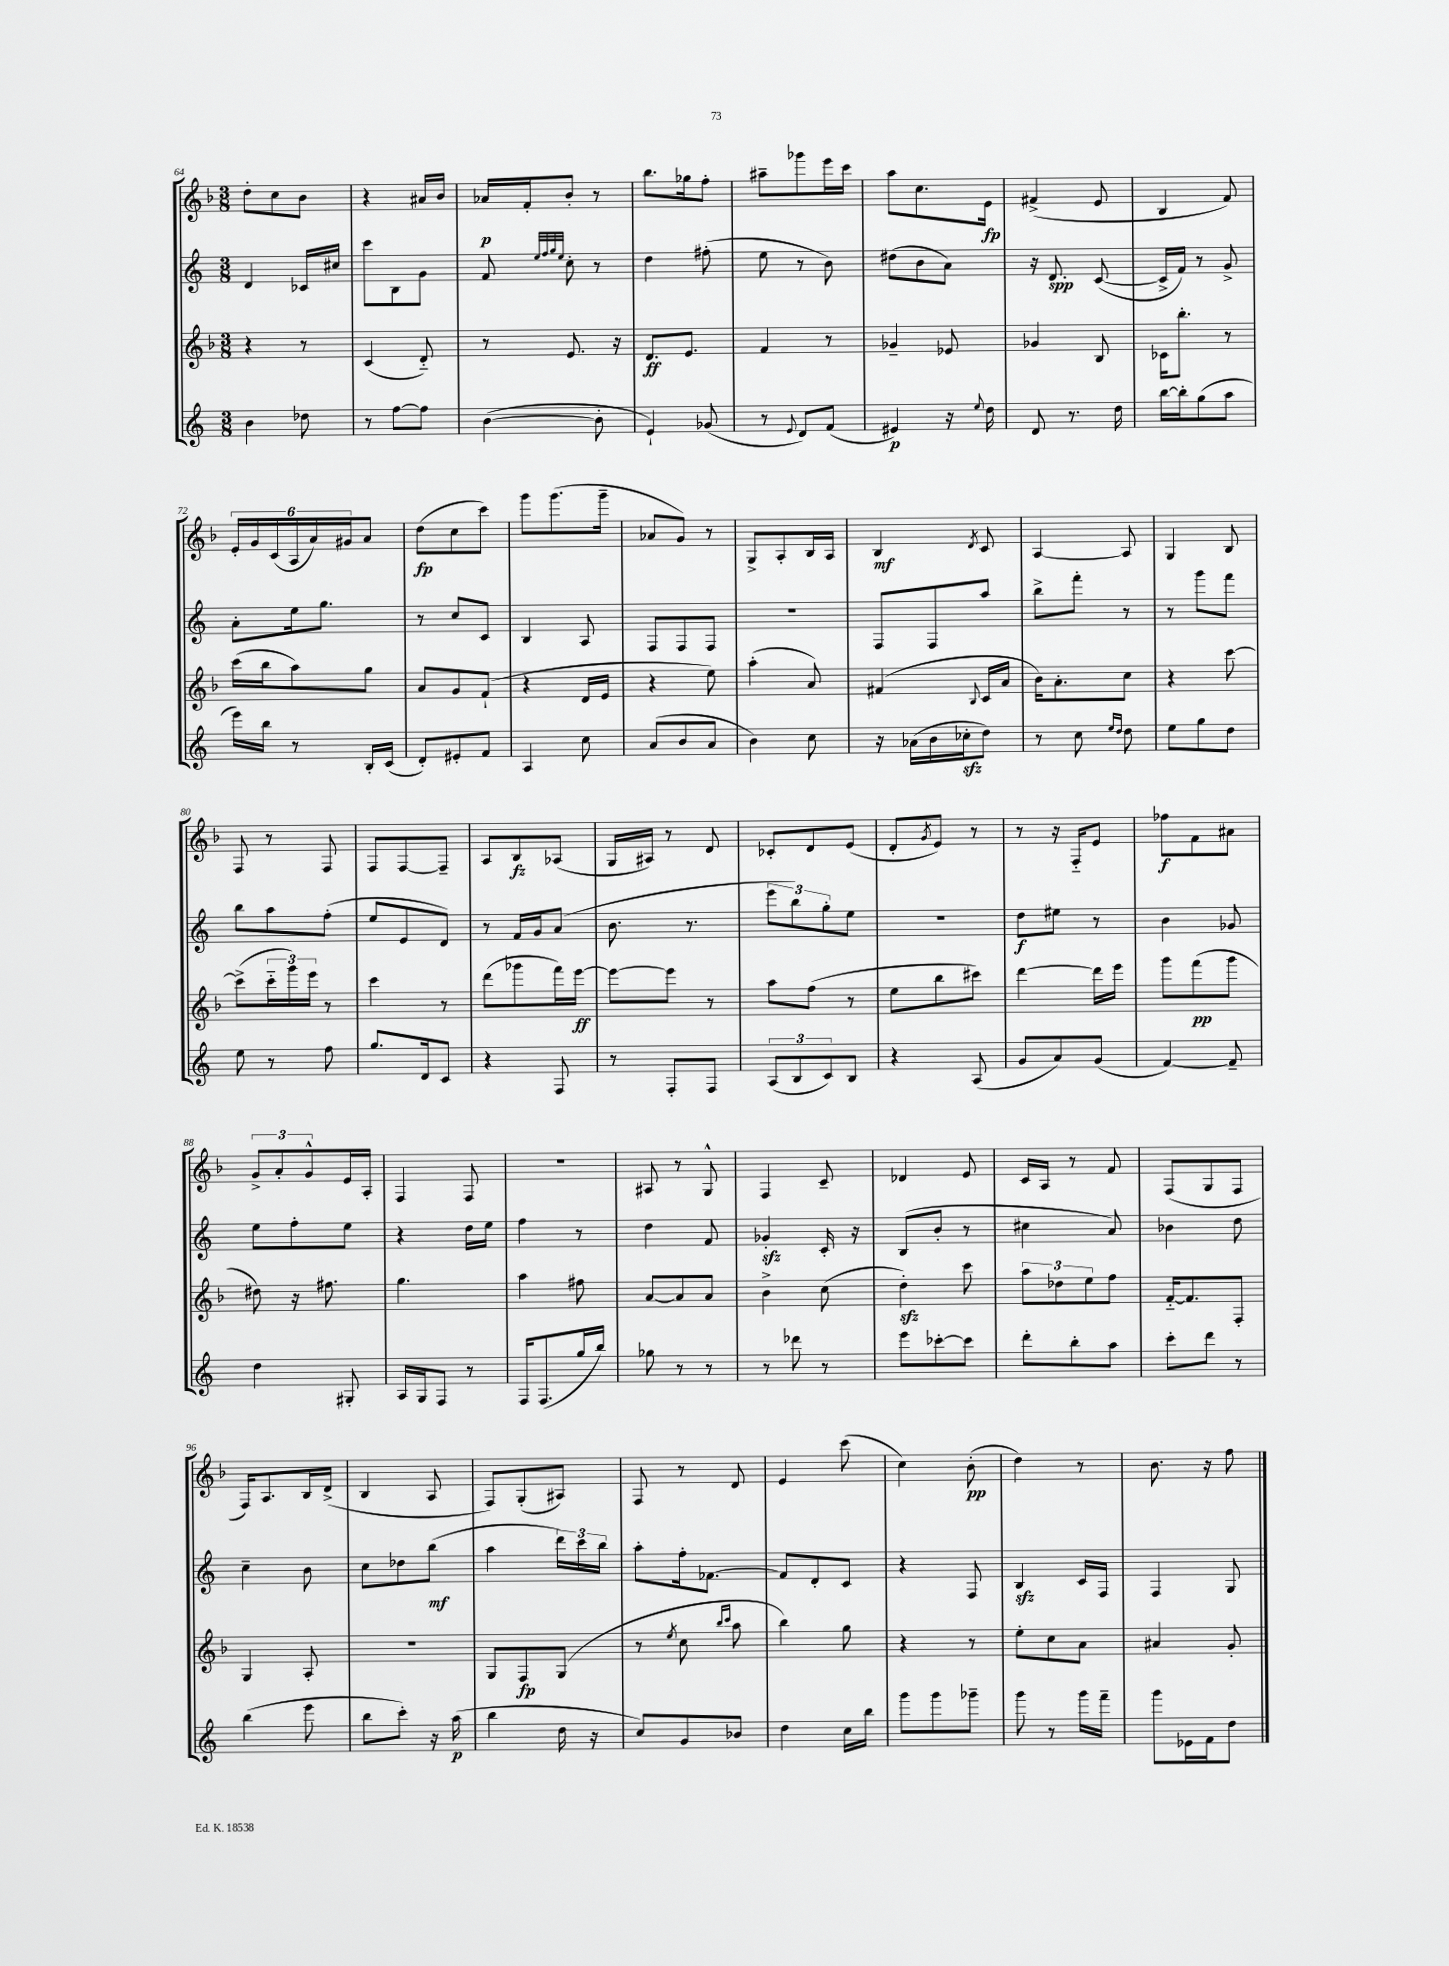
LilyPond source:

<<
\new StaffGroup <<
\new Staff = "s0" {
    \clef treble \key f \major \numericTimeSignature \time 3/8
    d''8-. c''8 bes'8 |
    r4 ais'16 bes'16 |
    aes'16\p f'16-. bes'8-. r8 |
    bes''8. ges''16 f''8-. |
    ais''8-- ges'''8 e'''16 c'''16 |
    a''8 c''8. e'16\fp |
    fis'4->( e'8 |
    bes4 f'8) |
    \tuplet 6/4 { e'16-. g'16 c'16( a16 a'16) gis'16 } a'8 |
    d''8\fp( c''8 c'''8) |
    g'''8 g'''8.( g'''16-- |
    aes'8 g'8) r8 |
    g8-> a8-. bes16 a16 |
    bes4\mf \acciaccatura { d'8 } c'8 |
    a4~ a8 |
    g4 bes8 |
    f8 r8 f8 |
    f8 f8~ f8-- |
    a8 bes8\fz aes8( |
    g16 ais16) r8 d'8 |
    ces'8-. d'8 e'8( |
    d'8-. \acciaccatura { g'8 } e'8) r8 |
    r8 r16 f16-_ e'8 |
    fes''8\f f'8 ais'8 |
    \tuplet 3/2 { g'8-> a'8-. g'8-^ } e'16 a16-. |
    f4 f8 |
    R4. |
    ais8 r8 g8-^ |
    f4 c'8-- |
    des'4 e'8 |
    c'16 a16 r8 f'8 |
    f8( g8 f8 |
    f16) a8. bes16 d'16->( |
    bes4 a8 |
    f8) g8-.( ais8) |
    f8 r8 d'8 |
    e'4 c'''8( |
    c''4) bes'8-.\pp( |
    d''4) r8 |
    bes'8. r16 f''8 \bar "|." |
}
\new Staff = "s1" {
    \clef treble \key c \major \numericTimeSignature \time 3/8
    d'4 ces'16 cis''16 |
    c'''8 b8 g'8 |
    f'8 \grace { e''32 f''32 g''32 e''32 } c''8-. r8 |
    d''4 fis''8-.( |
    e''8 r8 b'8) |
    dis''8( b'8 a'8) |
    r16 d'8.\spp c'8~( |
    c'16-> f'16) r8 g'8-> |
    a'8-. e''16 g''8. |
    r8 c''8 c'8 |
    b4 a8 |
    f8 f8 f8 |
    R4. |
    f8 f8 a''8 |
    b''8-> f'''8-. r8 |
    r8 g'''8 f'''8 |
    b''8 a''8 f''8-.( |
    e''8 e'8 d'8) |
    r8 f'16 g'16 a'8( |
    b'8. r8. |
    \tuplet 3/2 { e'''8 b''8) g''8-. } e''8 |
    R4. |
    d''8\f eis''8 r8 |
    b'4 ges'8 |
    e''8 f''8-. e''8 |
    r4 d''16 e''16 |
    f''4 r8 |
    d''4 f'8 |
    ges'4-.\sfz c'16-. r16 |
    b8( b'8-. r8 |
    cis''4 a'8) |
    bes'4 d''8 |
    c''4-- b'8 |
    c''8 des''8 b''8\mf( |
    a''4 \tuplet 3/2 { d'''16) c'''16 b''16 } |
    a''8-. f''16-. fes'8.~ |
    fes'8 d'8-. c'8 |
    r4 f8 |
    b4\sfz c'16 f16 |
    f4 g8 \bar "|." |
}
\new Staff = "s2" {
    \clef treble \key f \major \numericTimeSignature \time 3/8
    r4 r8 |
    c'4( d'8-_) |
    r8 e'8. r16 |
    d'8.\ff e'8. |
    f'4 r8 |
    ges'4-- ees'8 |
    ges'4 bes8 |
    ces'16 bes''8.-. r8 |
    c'''16( bes''16 a''8) g''8 |
    a'8 g'8 f'8-!( |
    r4 d'16 e'16 |
    r4 e''8) |
    a''4-.( a'8) |
    fis'4( \appoggiatura { bes8 } c'16 a'16 |
    bes'16) a'8.-. c''8 |
    r4 c'''8~ |
    c'''8->( \tuplet 3/2 { c'''16-_ g'''16) e'''16 } r8 |
    c'''4 r8 |
    d'''8( ges'''8 f'''16) e'''16~\ff |
    e'''8~ e'''8 r8 |
    a''8 f''8( r8 |
    e''8 bes''8 cis'''8) |
    d'''4~ d'''16 e'''16 |
    g'''8 f'''8\pp( g'''8 |
    dis''8) r16 fis''8. |
    g''4. |
    a''4 fis''8 |
    a'8~ a'8 a'8 |
    bes'4-> c''8( |
    d''4-.\sfz) c'''8 |
    \tuplet 3/2 { a''8 des''8 e''8 } f''8 |
    f'16~-_ f'8. f8-. |
    g4 a8-. |
    r4. |
    g8 f8\fp g8( |
    r8 \acciaccatura { e''8 } c''8 \grace { bes''16 c'''16 } a''8 |
    bes''4) g''8 |
    r4 r8 |
    e''8-. c''8 a'8 |
    ais'4 g'8-. \bar "|." |
}
\new Staff = "s3" {
    \clef treble \key c \major \numericTimeSignature \time 3/8
    b'4 des''8 |
    r8 f''8~ f''8 |
    b'4~( b'8-. |
    e'4-!) ges'8( |
    r8 \appoggiatura { e'8 } d'8) f'8( |
    eis'4\p) r16 \appoggiatura { e''8 } d''16 |
    d'8 r8. d''16 |
    b''16~ b''16-. g''8( a''8 |
    e'''16) b''16 r8 b16-. c'16( |
    d'8-.) eis'8-. f'8 |
    a4 c''8 |
    a'8( b'8 a'8 |
    b'4) c''8 |
    r16 aes'16( b'16 ces''16-.\sfz d''8) |
    r8 c''8 \grace { e''16 d''16 } d''8 |
    e''8 g''8 d''8 |
    e''8 r8 f''8 |
    g''8. d'16 c'8 |
    r4 f8 |
    r8 f8-. f8 |
    \tuplet 3/2 { a8( b8 c'8) } b8 |
    r4 a8( |
    g'8 a'8) g'8( |
    f'4~) f'8-- |
    d''4 gis8-. |
    a16 g16 f8 r8 |
    f16 f8.( g''16 b''16) |
    ges''8 r8 r8 |
    r8 des'''8 r8 |
    e'''8 ces'''8~-. ces'''8 |
    d'''8-. b''8-. a''8 |
    c'''8-. d'''8 r8 |
    b''4( e'''8 |
    b''8 c'''8-.) r16 a''16\p( |
    b''4 d''16 r16 |
    c''8) g'8 bes'8 |
    d''4 c''16 b''16 |
    g'''8 g'''8 ges'''8-- |
    g'''8 r8 g'''16 f'''16-- |
    g'''8 ees'16 f'16 d''8 \bar "|." |
}
>>
>>
\layout { \context { \Score currentBarNumber = #64 } }
